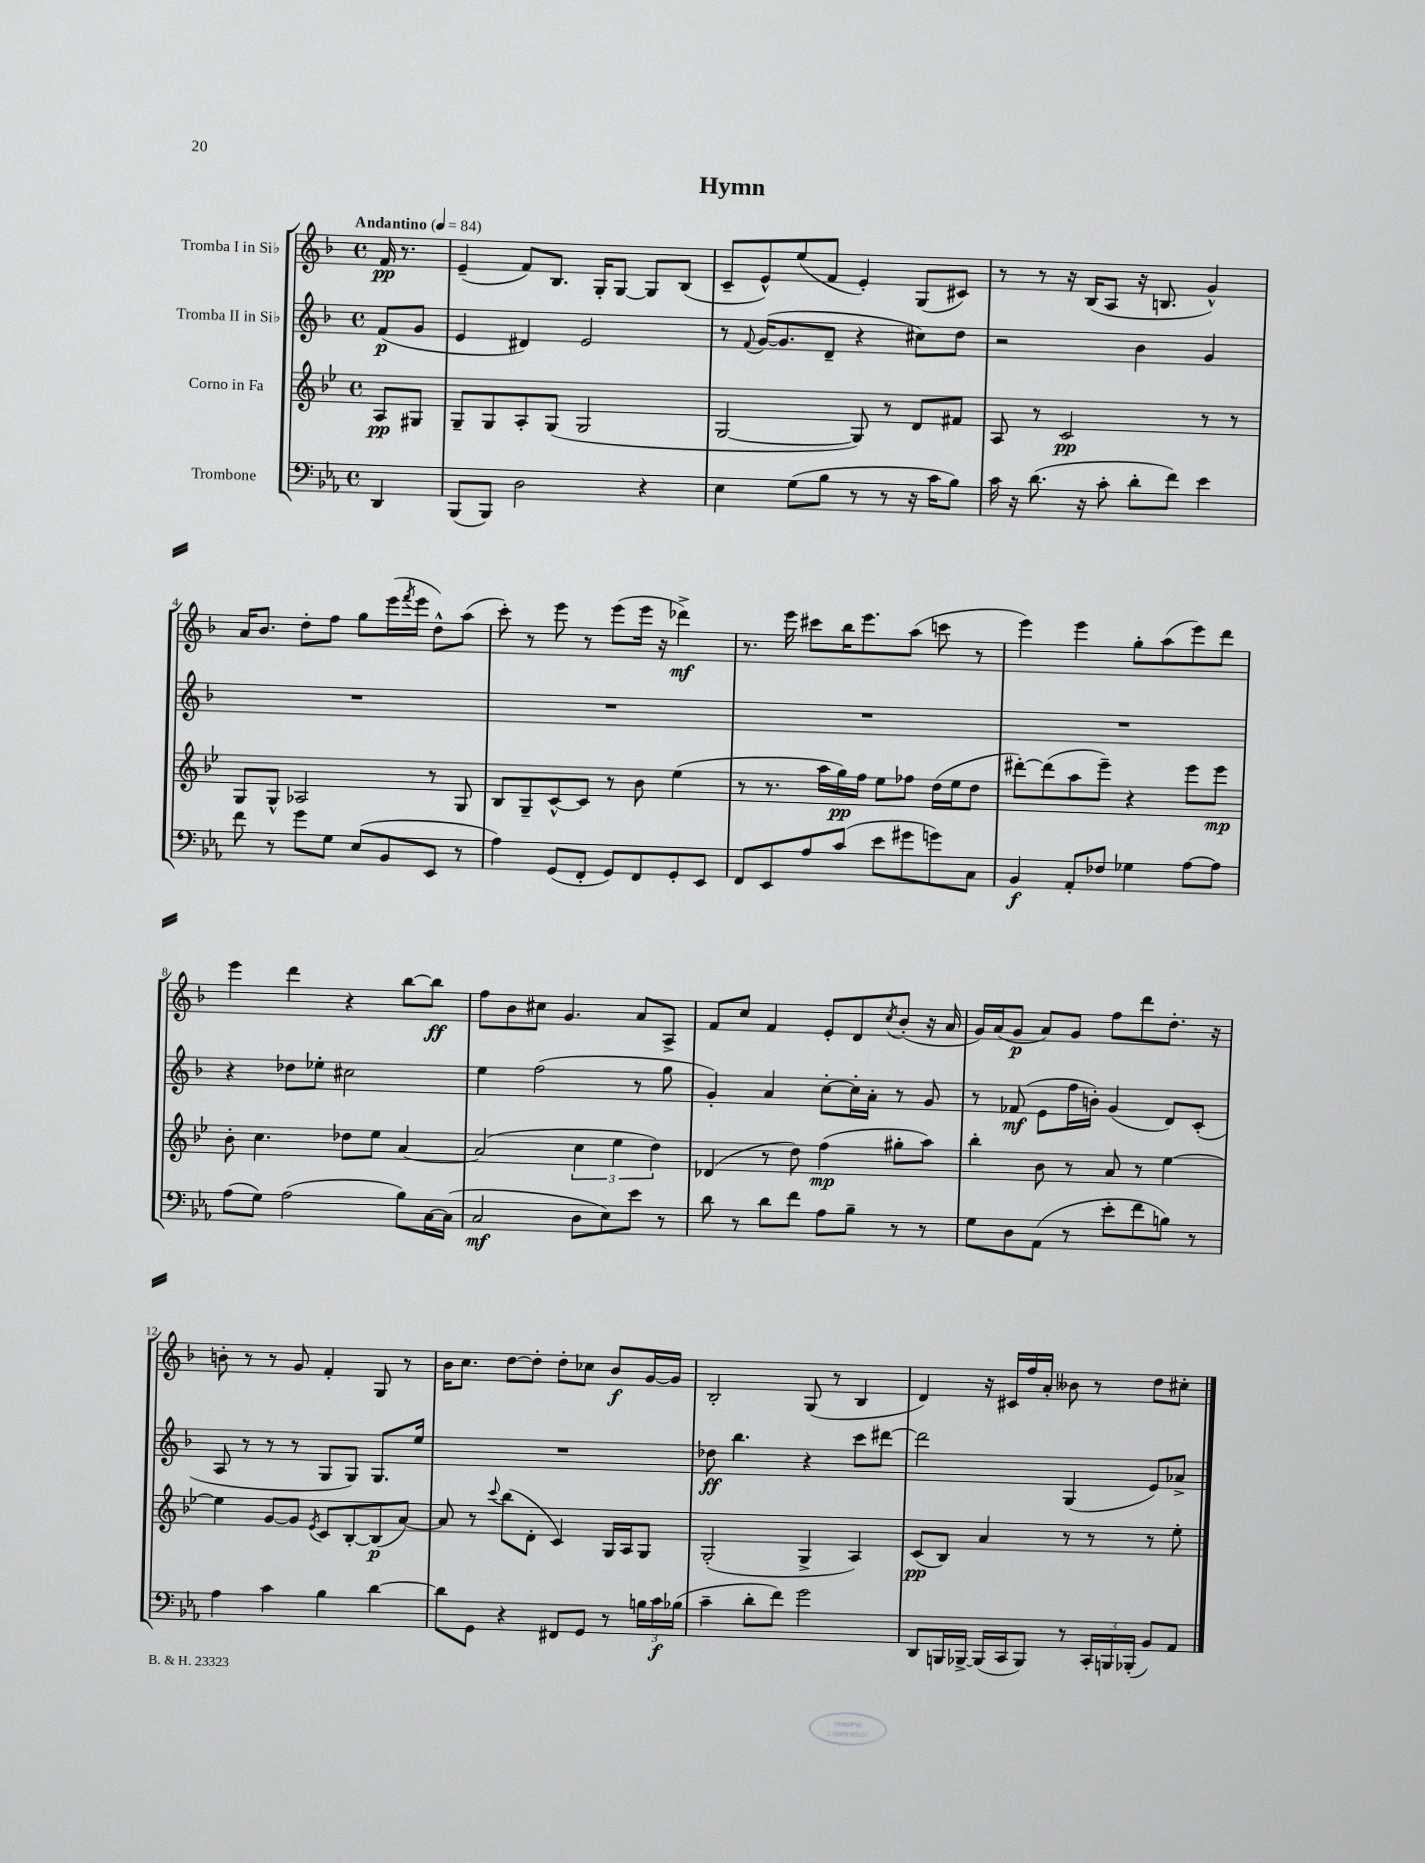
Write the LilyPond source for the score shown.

\header { title = "Hymn" }
<<
\new StaffGroup <<
\new Staff = "s0" \with { instrumentName = "Tromba I in Sib" } {
    \clef treble \key f \major \defaultTimeSignature \time 4/4 \partial 4 \tempo "Andantino" 4 = 84
    f'16\pp r8. |
    e'4--( f'8) bes8. g16-. g8~ g8 bes8( |
    c'8-- e'8-^) e''8( f'8 e'4-.) g8( cis'8) |
    r8 r8 r16 bes16( a8 r16 b8. g'4-^) |
    a'16 bes'8. d''8-. f''8 g''8 e'''16( \acciaccatura { f'''8 } e'''16 d''8-^) a''8( |
    c'''8-.) r8 e'''8 r8 e'''8( e'''16 r16 des'''4->\mf) |
    r8. e'''16 cis'''8 bes''16 e'''8. a''8( c'''8 r8 |
    e'''4) e'''4 g''8-. a''8( e'''8) d'''8 |
    e'''4 d'''4 r4 bes''8~ bes''8\ff |
    f''8 bes'8 cis''8 g'4. a'8 a8-> |
    f'8 c''8 f'4 e'8-. d'8 \acciaccatura { c''8 } bes'8-.( r16 a'16 |
    g'16) a'16( g'8\p a'8) g'8 f''8 d'''8 d''8.-. r16 |
    b'8-. r8 r8 g'8 f'4-. g8 r8 |
    bes'16 c''8. d''8~ d''8-. d''8-. ces''8 bes'8\f g'16~ g'16 |
    bes2-. g8( r8 bes4 |
    d'4) r16 cis'16 f''16 a'16-. beses'8 r8 d''8 cis''8-. \bar "|." |
}
\new Staff = "s1" \with { instrumentName = "Tromba II in Sib" } {
    \clef treble \key f \major \defaultTimeSignature \time 4/4 \partial 4
    f'8\p( g'8 |
    e'4 dis'4) e'2 |
    r8 \appoggiatura { f'8 } g'16~( g'8. d'8-- r4 cis''8) d''8 |
    r2 bes'4 g'4 |
    R1 |
    R1 |
    R1 |
    R1 |
    r4 des''8 ees''8-. cis''2 |
    e''4 f''2( r8 g''8 |
    g'4-.) a'4 c''8~-. c''16-. a'16-. r8 g'8 |
    r8 fes'8\mf( e'8 f''16 b'16-.) g'4( d'8) c'8-.( |
    a8 r8 r8 r8 g8 g8) g8. e''16 |
    R1 |
    des''8\ff bes''4. r4 c'''8 dis'''8~ |
    dis'''2 g4( e'8) aes'8-> \bar "|." |
}
\new Staff = "s2" \with { instrumentName = "Corno in Fa" } {
    \clef treble \key bes \major \defaultTimeSignature \time 4/4 \partial 4
    a8\pp gis8 |
    g8-- g8 a8-. g8( g2 |
    g2~ g8) r8 d'8 fis'8 |
    a8 r8 c'2\pp r8 r8 |
    g8 g8-^ aes2 r8 g8 |
    bes8 g8-- c'8~-^ c'8 r8 bes'8 ees''4( |
    r8 r8. a''16 g''16\pp) f''16 ees''8 fes''8 d''16( ees''16 d''8 |
    dis'''8~-.) dis'''8( a''8 ees'''8--) r4 ees'''8 ees'''8\mp |
    bes'8-. c''4. des''8 ees''8 a'4~ |
    a'2( \tuplet 3/2 { c''4 ees''4 d''4) } |
    des'4( r8 d''8) f''4\mp( gis''8-. a''8) |
    bes''4-. bes'8 r8 a'8 r8 ees''4~ |
    ees''4 g'8~ g'8 \acciaccatura { ees'8 } c'8 bes8~-. bes8\p( a'8~) |
    a'8 r8 \appoggiatura { c'''8 } bes''8( d'8-. c'4) g16 a16 g8 |
    g2-.( g4-> a4) |
    c'8\pp( bes8) a'4 r8 r8 r8 ees''8-. \bar "|." |
}
\new Staff = "s3" \with { instrumentName = "Trombone" } {
    \clef bass \key ees \major \defaultTimeSignature \time 4/4 \partial 4
    d,4 |
    bes,,8( bes,,8) d2 r4 |
    ees4 g8( bes8 r8 r8 r16 c'16 bes8) |
    c'16 r16 d'8.( r16 c'8-. d'8-. f'8) ees'4 |
    f'8 r8 g'8 g8 ees8( bes,8 ees,8 r8 |
    aes4) g,8( f,8-. g,8) f,8 g,8-. ees,8 |
    f,8 ees,8 aes8 c'8( ees'8 gis'8 g'8) c8 |
    bes,4\f aes,8-. fes8 ges4 aes8~ aes8 |
    aes8( g8) aes2( bes8) c16~ c16( |
    c2\mf d8 ees8) ees'8 r8 |
    d'8 r8 d'8 f'8 aes8 bes8-- r8 r8 |
    g8 d8 aes,8( r8 ees'8-. f'8 b8) r8 |
    aes4 c'4 bes4 d'4~ |
    d'8 g,8 r4 fis,8 g,8 r8 \tuplet 3/2 { b16 c'16\f bes16( } |
    c'4-- d'8-. f'8) g'2 |
    d,8 b,,16 bes,,16~-> bes,,16( c,16 bes,,8) r8 \tuplet 3/2 { c,16-. b,,16 bes,,16-.( } bes,8) aes,8 \bar "|." |
}
>>
>>
